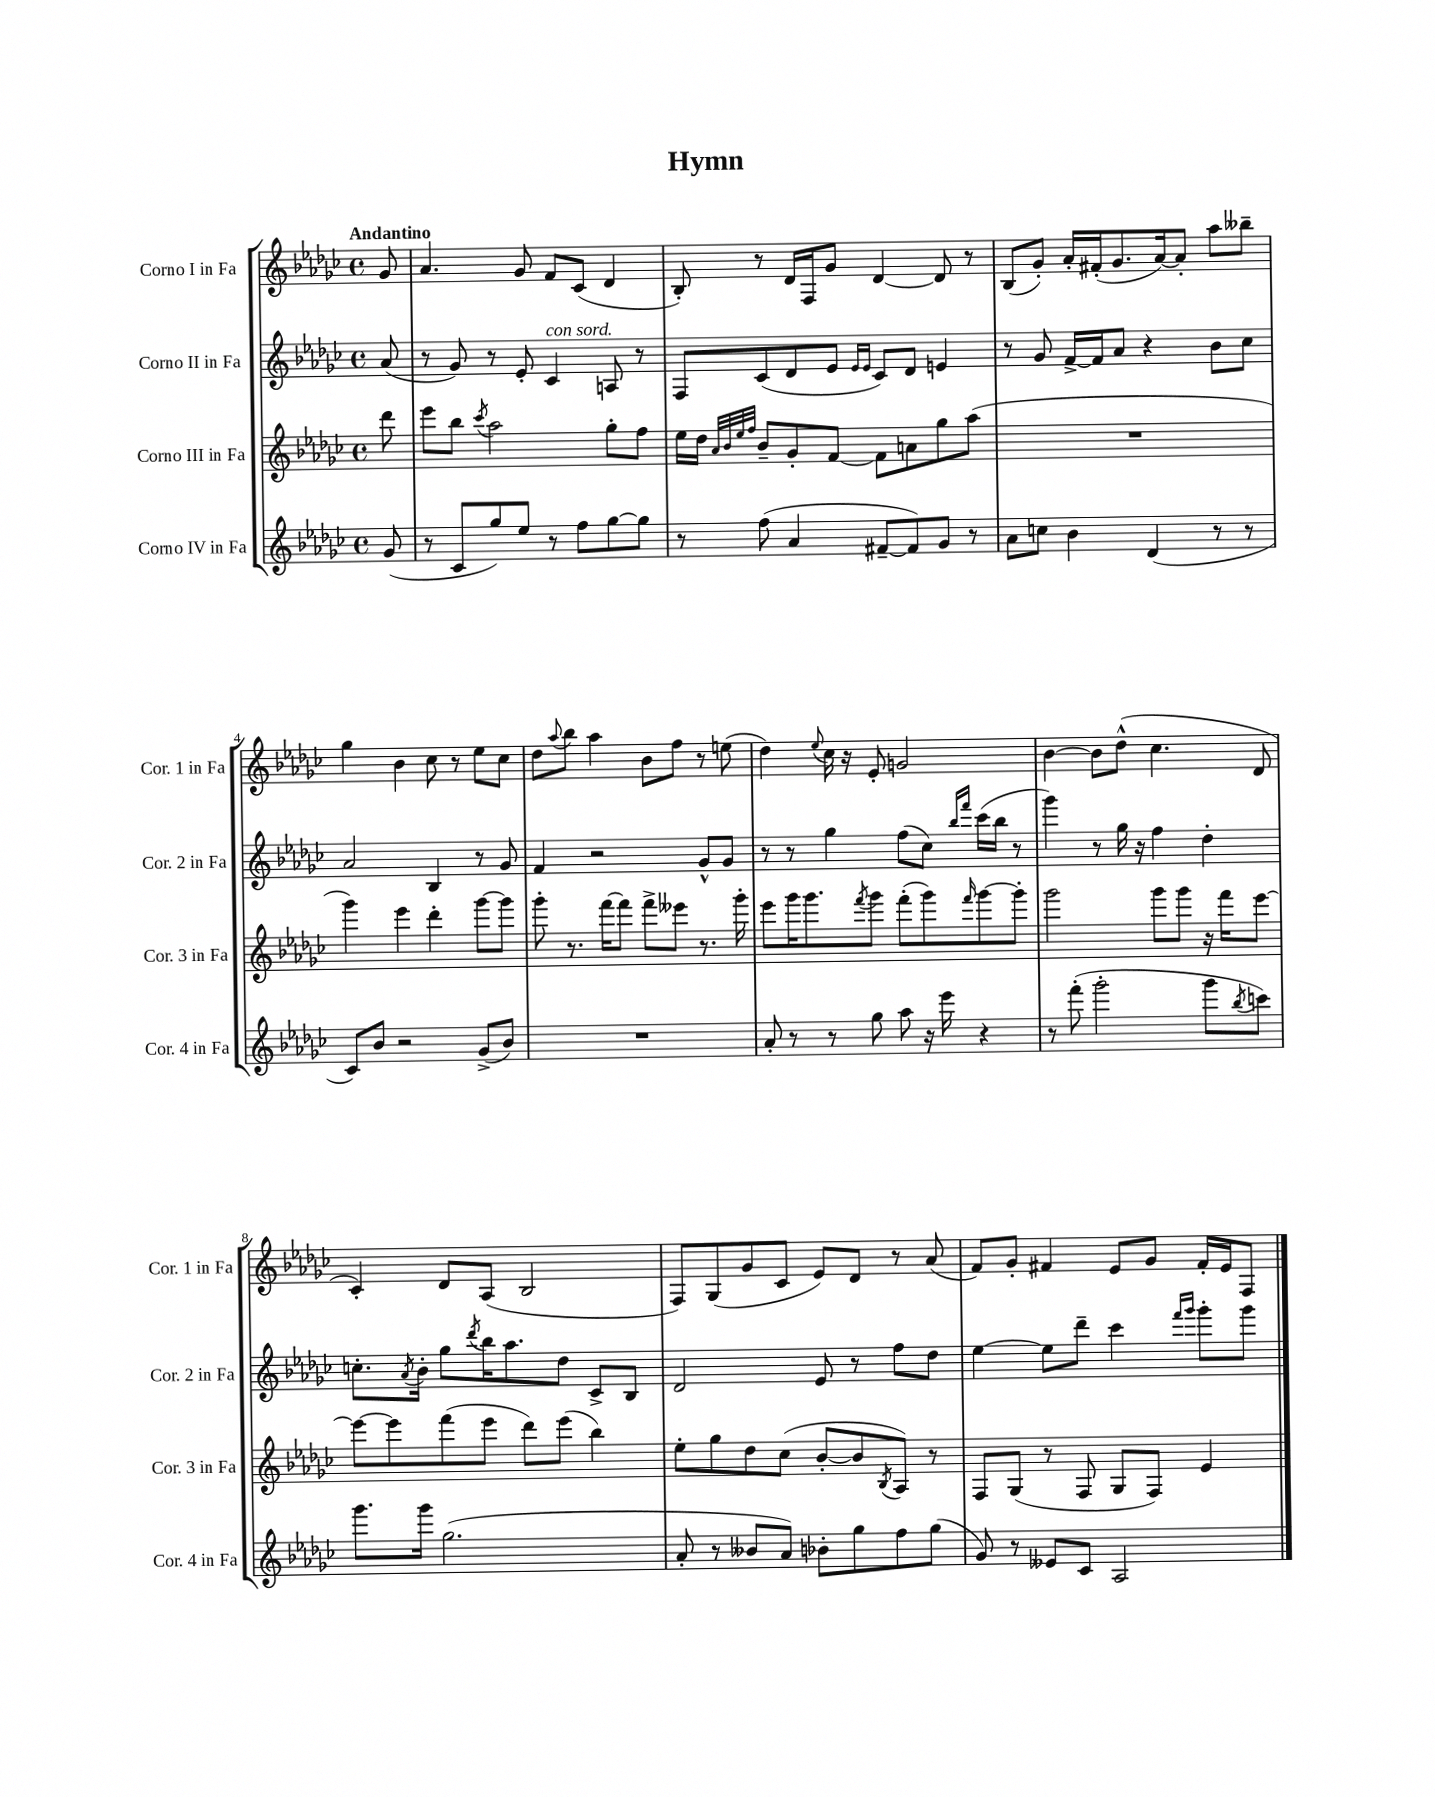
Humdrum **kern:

**kern	**kern	**kern	**kern
*staff4	*staff3	*staff2	*staff1
*clefG2	*clefG2	*clefG2	*clefG2
*k[b-e-a-d-g-c-]	*k[b-e-a-d-g-c-]	*k[b-e-a-d-g-c-]	*k[b-e-a-d-g-c-]
*M4/4	*M4/4	*M4/4	*M4/4
*met(c)	*met(c)	*met(c)	*met(c)
(8g-	8ddd-	(8a-	8g-
=	=	=	=
8r	8eee-	8r	4.a-
8c-	8bb-	8g-)	.
.	8qccc-	.	.
8gg-)	2aa-	8r	.
8ee-	.	8e-'	8g-
8r	.	4c-	8f
8ff	.	.	(8c-
[8gg-	8gg-'	8A	4d-
8gg-]	8ff	8r	.
=	=	=	=
8r	16ee-	8F	8B-')
.	16dd-	.	.
.	32qqa-	.	.
.	32qqb-	.	.
.	32qqee-	.	.
.	32qqff	.	.
(8ff	8b-~	(8c-	8r
4a-	8g-'	8d-	16d-
.	.	.	16F
.	[8f	8e-	8g-
.	.	16qqe-	.
.	.	16qqe-	.
[8f#~	8f]	8c-)	[4d-
8f#])	8a	8d-	.
8g-	8gg-	4e	8d-]
8r	(8aa-	.	8r
=	=	=	=
8a-	1r	8r	(8B-
8cc	.	8g-	8g-')
4b-	.	[16f^	16a-'
.	.	16f]	(16f#'
.	.	8a-	8.g-
(4d-	.	4r	.
.	.	.	[16a-)
.	.	.	8a-']
8r	.	8b-	8aa-
8r	.	8cc-	8bb--~
=	=	=	=
8c-)	4ggg-)	2a-	4gg-
8b-	.	.	.
2r	4eee-	.	4b-
.	4ddd-'	4B-	8cc-
.	.	.	8r
(8g-^	[8ggg-	8r	8ee-
8b-)	8ggg-]	8g-	8cc-
=	=	=	=
1r	8ggg-'	4f	8dd-
.	.	.	8qqaa-
.	8.r	.	8bb-
.	.	2r	4aa-
.	[16fff	.	.
.	8fff]	.	.
.	8fff^	.	8b-
.	8eee--	.	8ff
.	8.r	8g-^^	8r
.	.	8g-	(8ee
.	16ggg-'	.	.
=	=	=	=
8a-'	8eee-	8r	4dd-)
8r	16ggg-	8r	.
.	8.ggg-	.	.
.	.	.	8qqee-
8r	.	4gg-	16cc-
.	.	.	16r
.	8qfff	.	.
8gg-	8ggg-	.	8e-'
8aa-	(8fff'	(8ff	2g
16r	8ggg-)	8cc-)	.
16eee-	.	.	.
.	.	16qqbb-	.
.	16qqfff	16qqfff	.
4r	[8ggg-	(16ccc-	.
.	.	16bb-	.
.	8ggg-']	8r	.
=	=	=	=
8r	2ggg-	4ggg-)	[4b-
(8fff'	.	.	.
2ggg-'	.	8r	8b-]
.	.	16gg-	(8dd-^^
.	.	16r	.
.	8ggg-	4ff	4.cc-
.	8ggg-	.	.
8ggg-	16r	4dd-'	.
.	16fff	.	.
8qbb-	.	.	.
8ccc)	[8eee-	.	8d-
=	=	=	=
8.ggg-	8eee-_	8.cc'	4c-')
.	8eee-]	.	.
.	.	8qa-	.
16ggg-	.	16b-'	.
(2.gg-	(8fff	8gg-	8d-
.	.	8qddd-	.
.	8eee-	16bb-	(8A-
.	.	8.aa-	.
.	8ddd-)	.	2B-
.	(8eee-	8dd-	.
.	4bb-)	8c-^	.
.	.	8B-	.
=	=	=	=
8a-'	8ee-'	2d-	8F)
8r	8gg-	.	(8G-
8b--	8dd-	.	8g-
8a-)	(8cc-	.	8c-
8b-'	[8b-'	8e-	8e-)
8gg-	8b-]	8r	8d-
.	8qB-	.	.
8ff	8A-)	8ff	8r
(8gg-	8r	8dd-	(8a-
=	=	=	=
8g-)	8F	[4ee-	8f)
8r	(8G-	.	8g-'
8e--	8r	8ee-]	4f#
8c-	8F	8ddd-~	.
2A-	8G-	4ccc-	8e-
.	8F)	.	8g-
.	.	16qqfff	.
.	.	16qqggg-	.
.	4e-	8ggg-'	16f#'
.	.	.	16e-
.	.	8ggg-	8F
==	==	==	==
*-	*-	*-	*-
